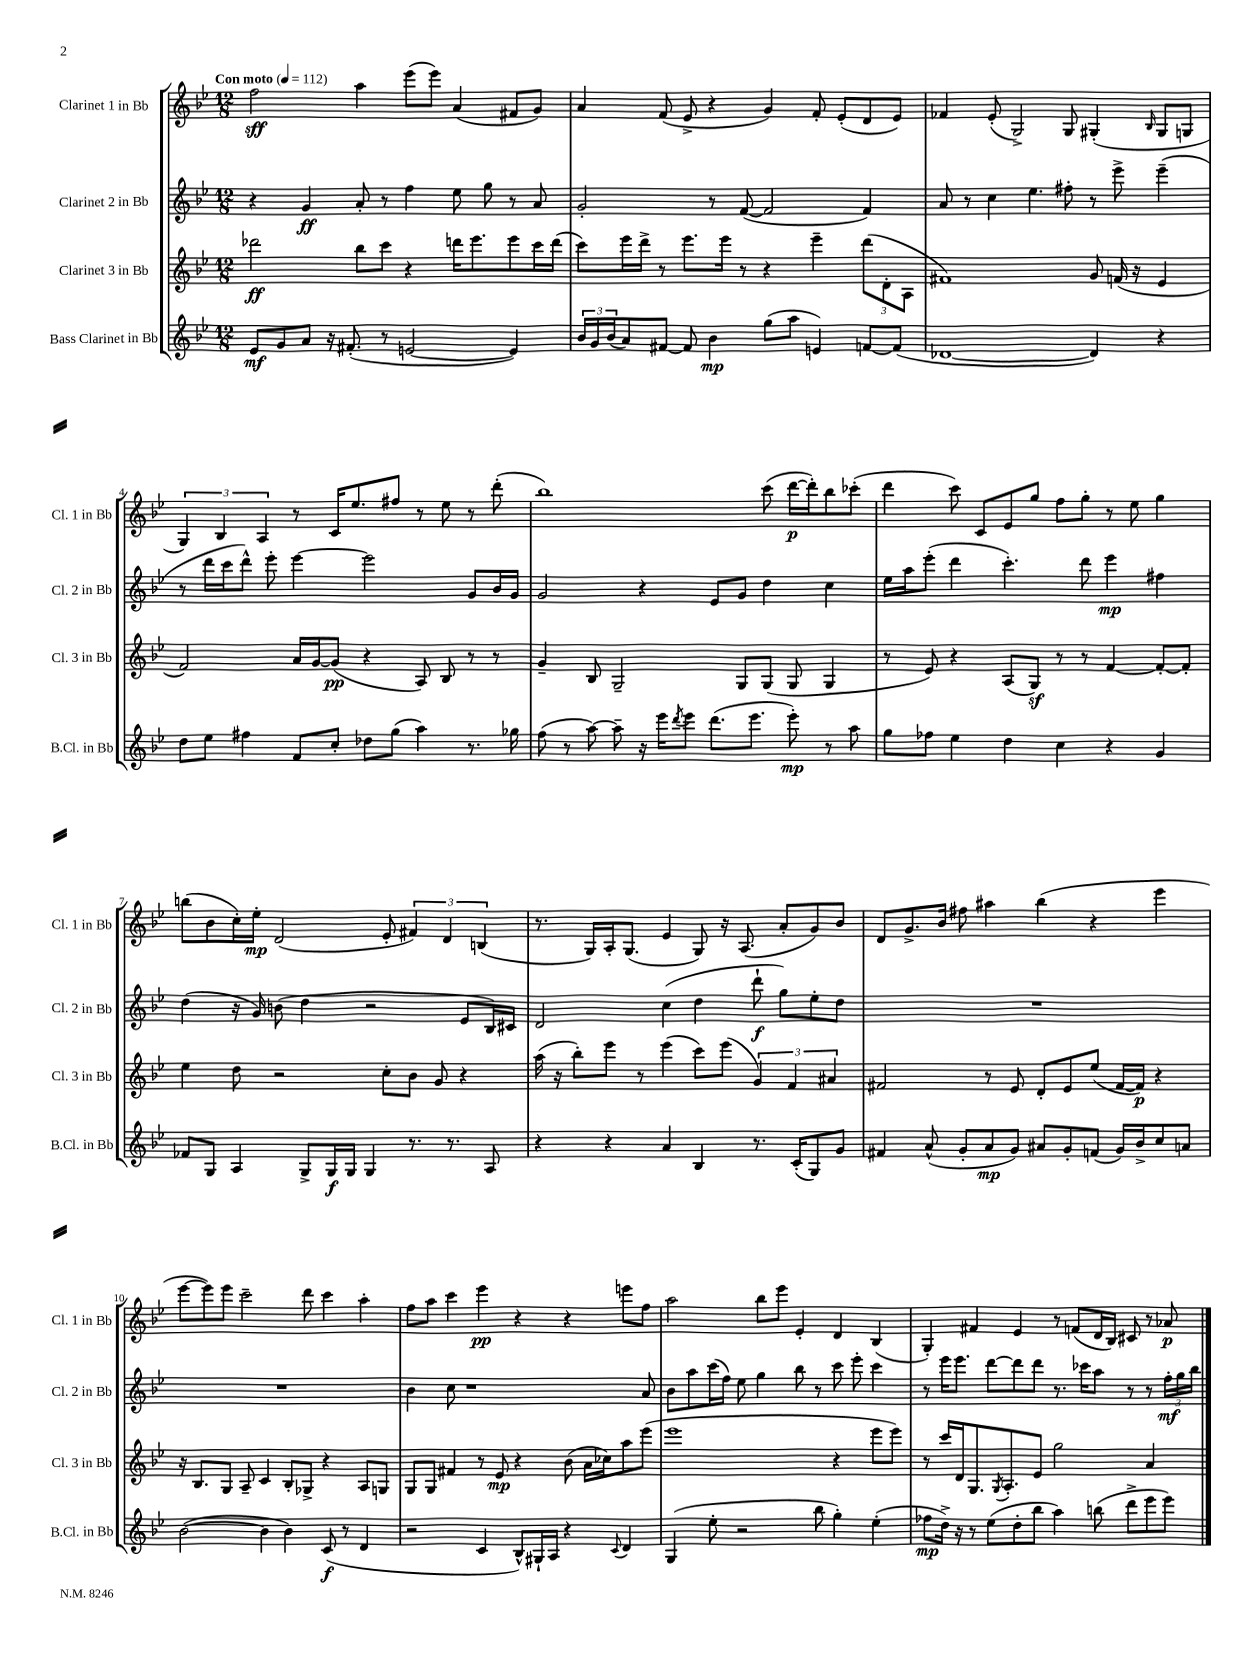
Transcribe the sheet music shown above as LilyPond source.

<<
\new StaffGroup <<
\new Staff = "s0" \with { instrumentName = "Clarinet 1 in Bb" shortInstrumentName = "Cl. 1 in Bb" } {
    \clef treble \key bes \major \numericTimeSignature \time 12/8 \tempo "Con moto" 4 = 112
    f''2\sff a''4 ees'''8( ees'''8) a'4( fis'8 g'8) |
    a'4 f'8( ees'8-> r4 g'4) f'8-. ees'8-.( d'8 ees'8) |
    fes'4 ees'8-.( g2->) g8 gis4-.( \grace { bes16 } gis8 g8 |
    \tuplet 3/2 { g4) bes4 a4 } r8 c'16 ees''8. fis''8 r8 ees''8 r8 d'''8-.( |
    bes''1) c'''8( d'''16~\p d'''16-.) bes''8 ces'''8-.( |
    d'''4 c'''8) c'8 ees'8 g''8 f''8 g''8-. r8 ees''8 g''4 |
    b''8( bes'8 c''16-.) ees''16-.\mp d'2( ees'8-. \tuplet 3/2 { fis'4) d'4 b4( } |
    r8. g16) a16-. g8.( ees'4 g8) r16 a8.( a'8-. g'8) bes'8 |
    d'8 g'8.-> bes'16 fis''8 ais''4 bes''4( r4 ees'''4 |
    ees'''8~ ees'''8) ees'''8 c'''2-- d'''8 c'''4 a''4-. |
    f''8 a''8 c'''4 ees'''4\pp r4 r4 e'''8 f''8 |
    a''2 bes''8 ees'''8 ees'4-. d'4 bes4( |
    g4-.) fis'4 ees'4 r8 f'8( d'16 bes16) cis'8 r8 aes'8\p \bar "|." |
}
\new Staff = "s1" \with { instrumentName = "Clarinet 2 in Bb" shortInstrumentName = "Cl. 2 in Bb" } {
    \clef treble \key bes \major \numericTimeSignature \time 12/8
    r4 g'4\ff a'8-. r8 f''4 ees''8 g''8 r8 a'8 |
    g'2-. r8 f'8~( f'2 f'4) |
    a'8 r8 c''4 ees''4. fis''8-. r8 ees'''8-> ees'''4--( |
    r8 d'''16 c'''16 d'''8-^) ees'''8-. ees'''4~ ees'''2 g'8 bes'16 g'16 |
    g'2 r4 ees'8 g'8 d''4 c''4 |
    ees''16 a''16 ees'''8-.( d'''4 c'''4.-.) d'''8 ees'''4\mp fis''4 |
    d''4( r16 g'16) b'8( d''4 r2 ees'8 bes16) cis'16 |
    d'2 c''4( d''4 d'''8-!\f g''8) ees''8-. d''8 |
    R1. |
    R1. |
    bes'4 c''8 r1 a'8 |
    bes'8 a''8 c'''16( f''16) ees''8 g''4 bes''8 r8 c'''8 ees'''8-. c'''4 |
    r8 ees'''16 ees'''8. d'''8~ d'''8 d'''8 r8. ces'''16 a''8 r8 r8 \tuplet 3/2 { f''16-.\mf g''16 bes''16 } \bar "|." |
}
\new Staff = "s2" \with { instrumentName = "Clarinet 3 in Bb" shortInstrumentName = "Cl. 3 in Bb" } {
    \clef treble \key bes \major \numericTimeSignature \time 12/8
    des'''2\ff bes''8 c'''8 r4 d'''16 ees'''8. ees'''8 c'''16 d'''16( |
    c'''8) ees'''16 d'''16-> r8 ees'''8. ees'''16 r8 r4 ees'''4-- \tuplet 3/2 { d'''8( d'8-. a8 } |
    fis'1) g'8 f'16( r16 ees'4 |
    f'2) a'16 g'16~ g'8\pp( r4 a8) bes8 r8 r8 |
    g'4-- bes8 g2-- g8 g8( g8 g4 |
    r8 ees'8) r4 a8( g8\sf) r8 r8 f'4~ f'8~-. f'8-. |
    ees''4 d''8 r2 c''8-. bes'8 g'8 r4 |
    a''16( r16 bes''8-.) ees'''8 r8 ees'''4( c'''8) ees'''8( \tuplet 3/2 { g'4) f'4 ais'4 } |
    fis'2 r8 ees'8 d'8-. ees'8 ees''8( fis'16~ fis'16\p) r4 |
    r16 bes8. g8 a8-- c'4 bes8-. ges8-> r4 a8 g8 |
    g8 g8 fis'4 r8 ees'8\mp r4 bes'8( a'16 ces''16) a''8 ees'''8( |
    ees'''1 r4 ees'''8 ees'''8) |
    r8 c'''16 d'16 g8. \acciaccatura { g8 } a8.-. ees'8 g''2 a'4 \bar "|." |
}
\new Staff = "s3" \with { instrumentName = "Bass Clarinet in Bb" shortInstrumentName = "B.Cl. in Bb" } {
    \clef treble \key bes \major \numericTimeSignature \time 12/8
    ees'8\mf g'8 a'8 r16 fis'8.-.( r8 e'2~ e'4) |
    \tuplet 3/2 { bes'16 g'16 bes'16( } a'8) fis'8~ fis'8 bes'4\mp g''8( a''8 e'4) f'8~ f'8( |
    des'1~ des'4) r4 |
    d''8 ees''8 fis''4 f'8 c''8-. des''8 g''8( a''4) r8. ges''16 |
    f''8( r8 a''8~) a''8-- r16 ees'''16 \acciaccatura { d'''8 } ees'''8 d'''8.( ees'''8. ees'''8-.\mp) r8 a''8 |
    g''8 fes''8 ees''4 d''4 c''4 r4 g'4 |
    fes'8 g8 a4 g8-> g16\f g16 g4 r8. r8. a8 |
    r4 r4 a'4 bes4 r8. c'16-.( g8) g'8 |
    fis'4 a'8-^( g'8-. a'8\mp g'8) ais'8 g'8-. f'8( g'16) bes'16-> c''8 a'8 |
    bes'2~( bes'4 bes'4) c'8\f( r8 d'4 |
    r2 c'4 bes8-^) gis16-! a16 r4 \appoggiatura { c'8 } d'4 |
    g4( ees''8-. r2 bes''8 g''4-.) ees''4-.( |
    fes''8\mp d''16->) r16 r8 ees''8( d''8-. bes''8 a''4) b''8( d'''8-> ees'''8 ees'''8) \bar "|." |
}
>>
>>
